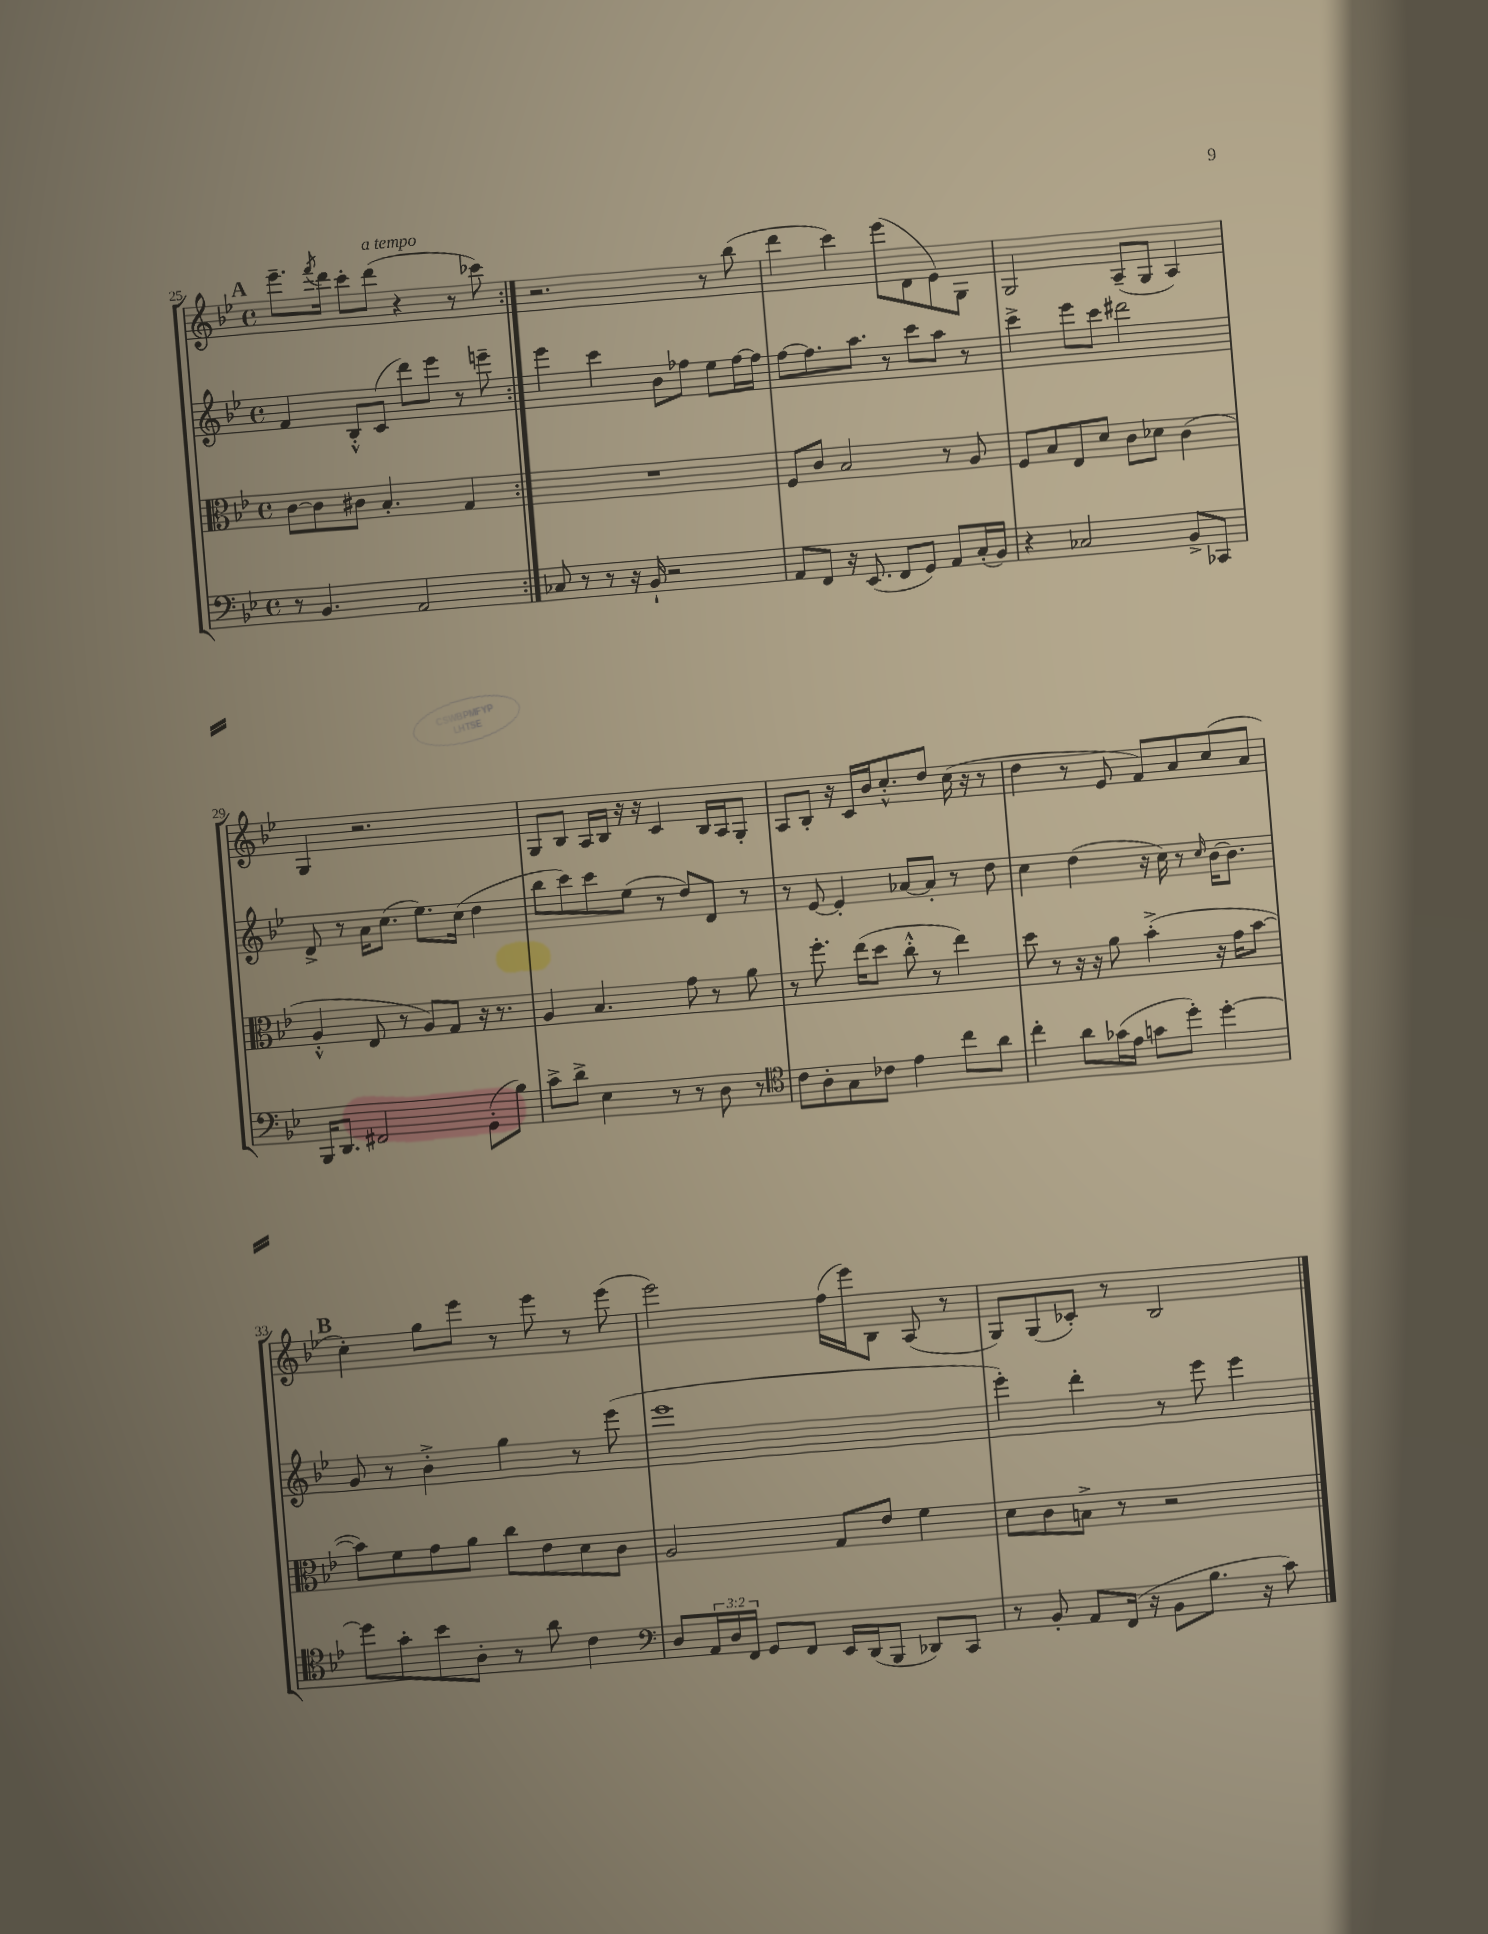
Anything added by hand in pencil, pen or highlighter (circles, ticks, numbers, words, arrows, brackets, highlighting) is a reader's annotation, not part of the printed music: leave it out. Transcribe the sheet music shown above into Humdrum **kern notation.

**kern	**kern	**kern	**kern
*staff4	*staff3	*staff2	*staff1
*clefF4	*clefC3	*clefG2	*clefG2
*k[b-e-]	*k[b-e-]	*k[b-e-]	*k[b-e-]
*M4/4	*M4/4	*M4/4	*M4/4
*met(c)	*met(c)	*met(c)	*met(c)
8r	[8c	4f	8.eee-~
4.BB-	8c]	.	.
.	.	.	8qfff
.	.	.	16ddd
.	8c#	8B-'^^	8ccc'
.	4.B-'	(8c	(8ddd
2AA	.	8ddd)	4r
.	.	8eee-	.
.	4G	8r	8r
.	.	8eee~	8ccc-)
=:|!	=:|!	=:|!	=:|!
8C-	1r	4eee-	2.r
8r	.	.	.
8r	.	4ccc	.
16r	.	.	.
16BB-`	.	.	.
2r	.	8b-	.
.	.	8ff-	.
.	.	8ee-	8r
.	.	[16ff-	(8bb-
.	.	16ff-]	.
=	=	=	=
8AA	8F	[8ff	4ddd
8FF	8c	8.ff]	.
16r	2B-	.	4ccc)
(8.EE-	.	8.aa	.
8FF	.	8r	(8eee-
8GG)	.	8ccc	8d
8AA	8r	8aa	8e-)
(16C'	8A	8r	8G
16BB-)	.	.	.
=	=	=	=
4r	8F	4ccc^	2G
.	8B-	.	.
2C-	8E-	8eee-	.
.	8d	8ccc	.
.	8c	2ddd#	(8A~
.	8d-	.	8G
8BB-^	(4c	.	4A)
8CC-	.	.	.
=	=	=	=
16BBB-	4A'^^	8d^	4G
8.DD	.	.	.
.	.	8r	.
2FF#	8E-	16a	2.r
.	.	(8.cc	.
.	8r	.	.
.	8A)	8.ee-)	.
.	8G	.	.
.	.	(16cc	.
(8GG'	16r	4dd	.
.	8.r	.	.
8B-)	.	.	.
=	=	=	=
8c^	4A	8bb-	8G
8d^	.	8ccc)	8B-
4E-	4.B-	8ccc	16A
.	.	.	16B-
.	.	(8ee-	16r
.	.	.	16r
8r	.	8r	4c
8r	8g	8dd)	.
8D	8r	8d	16B-
.	.	.	16A
8r	8a	8r	8G'
=	=	=	=
*clefC4	*	*	*
8c	8r	8r	8A
8A'	8.ff'	[8e-	8B-'
8G	.	4e-']	16r
.	(16ee-	.	16c
8c-	8dd	.	16b-
.	.	.	8.cc'^^
4e-	8cc'^^	[8a-	.
.	8r	8a-']	8dd
8cc	4ee-)	8r	(16cc
.	.	.	16r
8a	.	8dd	8r
=	=	=	=
4cc'	8dd	4cc	4dd
.	8r	.	.
8a	16r	(4dd	8r
.	16r	.	.
(16g-	8a	.	8e-
16e-	.	.	.
8g	(4b-'^	16r	8f)
.	.	16cc)	.
8dd')	.	8r	8a
.	.	16qqcc	.
[4dd'	16r	[16b-	(8cc
.	16g	8.b-]	.
.	[8b-	.	8a
=	=	=	=
8dd]	8b-])	8g	4cc')
8g'	8f	8r	.
8b-	8g	4b-'^	8gg
8A'	8a	.	8eee-
8r	8cc	4gg	8r
8a	8e-	.	8eee-
4c	8d	8r	8r
.	8c	(8eee-	(8eee-
=	=	=	=
*clefF4	*	*	*
8D	2A	1eee-	2eee-)
24AA	.	.	.
24D	.	.	.
24FF	.	.	.
8GG	.	.	.
8FF	.	.	.
16EE-	8G	.	(16ff
(16DD	.	.	16eee-)
8BBB-	8e-	.	8B-
8DD-)	4f	.	(8A
8CC	.	.	8r
=	=	=	=
8r	8d	4eee-')	8G)
8BB-'	8c	.	(8G
8AA	8B^	4ddd'	8c-')
(16FF	8r	.	8r
16r	.	.	.
8BB-	2r	8r	2B-
8.B-	.	8eee-	.
.	.	4eee-	.
16r	.	.	.
8c)	.	.	.
==	==	==	==
*-	*-	*-	*-
